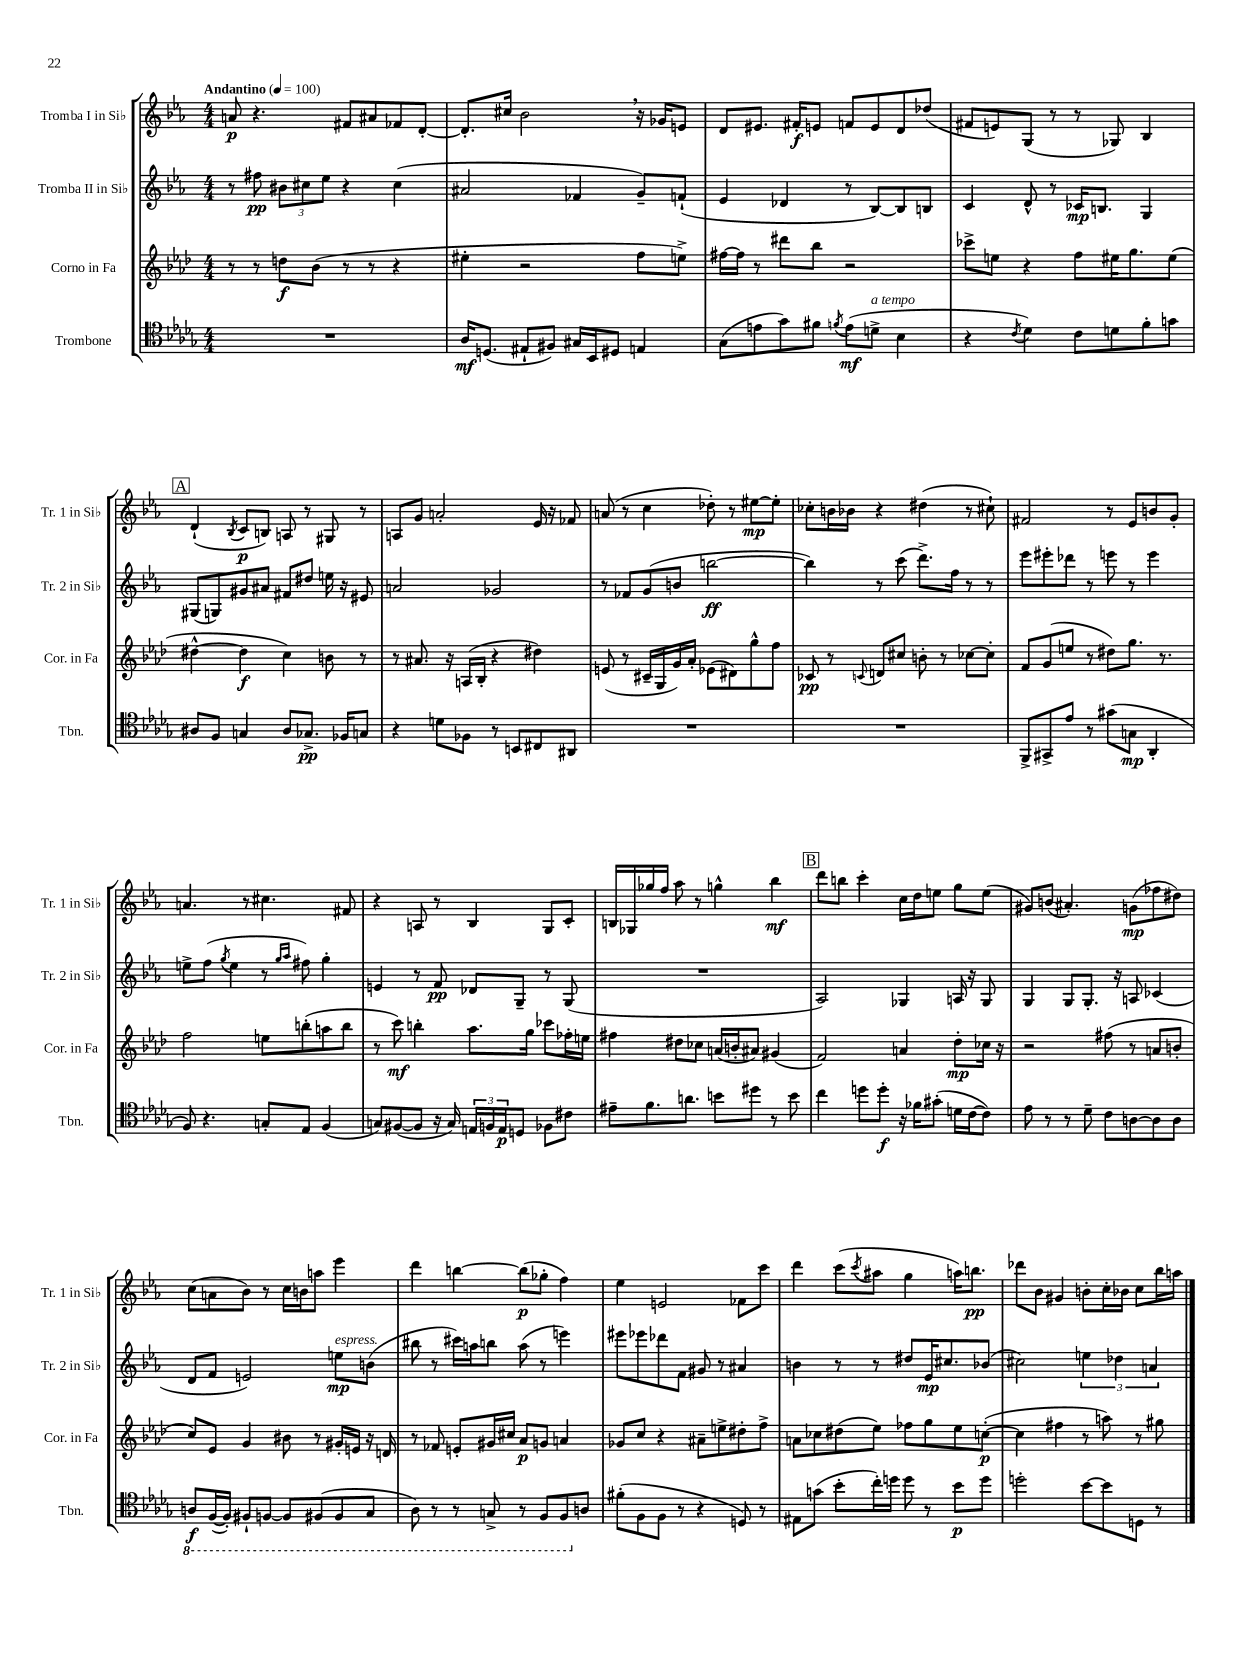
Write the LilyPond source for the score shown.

<<
\new StaffGroup <<
\new Staff = "s0" \with { instrumentName = "Tromba I in Sib" shortInstrumentName = "Tr. 1 in Sib" } {
    \clef treble \key ees \major \numericTimeSignature \time 4/4 \tempo "Andantino" 4 = 100
    a'8\p r4. fis'8 ais'8 fes'8 d'8~-. |
    d'8.-. cis''16 bes'2 \breathe r16 ges'16 e'8 |
    d'8 eis'8. fis'16-.\f e'8 f'8 e'8 d'8 des''8( |
    fis'8 e'8) g8( r8 r8 ges8) bes4 |
    \mark \markup { \box "A" } d'4-!( \acciaccatura { bes8 } c'8\p b8) a8 r8 gis8 r8 |
    a8 g'8 a'2-. ees'16 r16 fes'8 |
    a'8( r8 c''4 des''8-.) r8 eis''8~\mp eis''8-. |
    ces''8-. b'16 bes'16 r4 dis''4( r8 cis''8-!) |
    fis'2 r8 ees'8 b'8 g'8-. |
    a'4. r8 cis''4. fis'8 |
    r4 a8 r8 bes4 g8 c'8-. |
    b16 ges16 ges''16 f''16 aes''8 r8 g''4-^ bes''4\mf |
    \mark \markup { \box "B" } d'''8 b''8 c'''4-. c''16 d''16 e''8 g''8 e''8( |
    gis'8) b'8( ais'4.-.) g'8\mp( fes''8 dis''8) |
    c''8( a'8 bes'8) r8 c''16 b'16 a''8 ees'''4 |
    d'''4 b''4~ b''8\p( ges''8-. f''4) |
    ees''4 e'2 fes'8 c'''8 |
    d'''4 c'''8( \acciaccatura { c'''8 } ais''8 g''4 a''16) b''8.\pp |
    des'''8 bes'8 gis'4 b'8-. c''16-. bes'16 c''8 bes''16 a''16 \bar "|." |
}
\new Staff = "s1" \with { instrumentName = "Tromba II in Sib" shortInstrumentName = "Tr. 2 in Sib" } {
    \clef treble \key ees \major \numericTimeSignature \time 4/4
    r8 fis''8\pp \tuplet 3/2 { bis'8 cis''8 ees''8 } r4 cis''4( |
    ais'2 fes'4 g'8--) f'8-!( |
    ees'4 des'4 r8 bes8~) bes8 b8 |
    c'4 d'8-^ r8 ces'16\mp b8. g4 |
    \mark \markup { \box "A" } gis8( g8) gis'8 ais'8 fis'8 dis''8 e''16 r16 eis'8 |
    a'2 ges'2 |
    r8 fes'8 g'8( b'8 b''2~\ff |
    b''4) r8 c'''8( d'''8.->) f''16 r8 r8 |
    ees'''8 eis'''8-. des'''8 r8 e'''8 r8 e'''4 |
    e''8-> f''8( \acciaccatura { g''8 } e''4 r8 \grace { g''16 aes''16 } fis''8) g''4-. |
    e'4 r8 f'8\pp des'8 g8-- r8 g8( |
    R1 |
    \mark \markup { \box "B" } aes2) ges4 a16 r16 ges8 |
    g4 g8 g8.-. r16 a8 ces'4( |
    d'8 f'8 e'2) e''8\mp^\markup { \italic "espress." } b'8( |
    bis''8 r8 cis'''16) a''16 b''8 a''8( r8 e'''4) |
    eis'''8 ees'''8 des'''8 f'8 gis'8 r8 ais'4 |
    b'4 r8 r8 dis''8 ees'16\mp cis''8. bes'8( |
    cis''2) \tuplet 3/2 { e''4 des''4 a'4 } \bar "|." |
}
\new Staff = "s2" \with { instrumentName = "Corno in Fa" shortInstrumentName = "Cor. in Fa" } {
    \clef treble \key aes \major \numericTimeSignature \time 4/4
    r8 r8 d''8\f bes'8( r8 r8 r4 |
    eis''4-. r2 f''8 e''8->) |
    fis''16~ fis''16 r8 dis'''8 bes''8 r2 |
    ces'''8-> e''8 r4 f''8 eis''16 g''8. eis''8( |
    \mark \markup { \box "A" } dis''4~-^ dis''4\f c''4) b'8 r8 |
    r8 ais'8. r16 a16( bes16-. r4 dis''4) |
    e'8( r8 cis'16-- g16 g'16) aes'16-. ees'8( dis'8) g''8-^ f''8 |
    ces'8\pp r8 \appoggiatura { c'8 } d'8 cis''8 b'8-. r8 ces''8~ ces''8-. |
    f'8 g'8( e''8 r8 dis''8) g''8. r8. |
    f''2 e''8 b''8-.( a''8 b''8 |
    r8 c'''8\mf) b''4-. aes''8. g''16 ces'''8 fes''16-. e''16 |
    fis''4 dis''8 ces''8 a'16( b'16-. ais'8) gis'4( |
    \mark \markup { \box "B" } f'2) a'4 des''8-.\mp ces''16 r16 |
    r2 fis''8( r8 a'8 b'8-. |
    c''8) ees'8 g'4 bis'8 r8 gis'16-. e'16 r16 d'16 |
    r8 fes'8 e'8-. gis'16 cis''16 aes'8\p g'8 a'4 |
    ges'8 c''8 r4 ais'8-- e''8-> dis''8-. f''8-> |
    a'8 ces''8 dis''8( ees''8) fes''8 g''8 ees''8 c''8~-.\p( |
    c''4 fis''4 r8 a''8) r8 gis''8 \bar "|." |
}
\new Staff = "s3" \with { instrumentName = "Trombone" shortInstrumentName = "Tbn." } {
    \clef tenor \key des \major \numericTimeSignature \time 4/4
    R1 |
    aes16\mf d8.( eis8-! fis8) gis16 bes,16 dis8 e4 |
    ges8( e'8 ges'8) fis'8 \acciaccatura { f'8 } e'8\mf( d'8->^\markup { \italic "a tempo" } bes4 |
    r4 \acciaccatura { c'8 } des'4) c'8 d'8 f'8-. g'8 |
    \mark \markup { \box "A" } ais8 f8 g4 ais8 ges8.->\pp fes16 g8 |
    r4 d'8 fes8 r8 b,8 cis8 ais,8 |
    R1 |
    R1 |
    f,8-> gis,8-> ees'8 r8 gis'8( g8\mp aes,4-. |
    f8) r4. g8-. ees8 f4( |
    g8) fis8~( fis8 r16 g16) \tuplet 3/2 { e16 f16 e16\p } d8 fes8 cis'8 |
    eis'8-- f'8. a'8. b'8 dis''8 r8 b'8 |
    \mark \markup { \box "B" } c''4 d''8 d''8-.\f r16 fes'16 gis'8-.( d'16 c'16~ c'8) |
    ees'8 r8 r8 des'8-- c'8 a8~ a8 a8 |
    \ottava #-1 a,8\f f,16~( f,16-.) fis,8-! f,8~ f,8 fis,8( fis,8 ges,8 |
    aes,8) r8 r8 g,8-> r8 f,8 f,8 \ottava #0 a8 |
    fis'8-.( f8 f8 r8 r4 d8) r8 |
    eis8 g'8( bes'8-. c''16-.) d''16 d''8 r8 bes'8\p d''8 |
    d''2-. bes'8~ bes'8 d8 r8 \bar "|." |
}
>>
>>
\layout { \context { \Score \remove "Bar_number_engraver" } }
